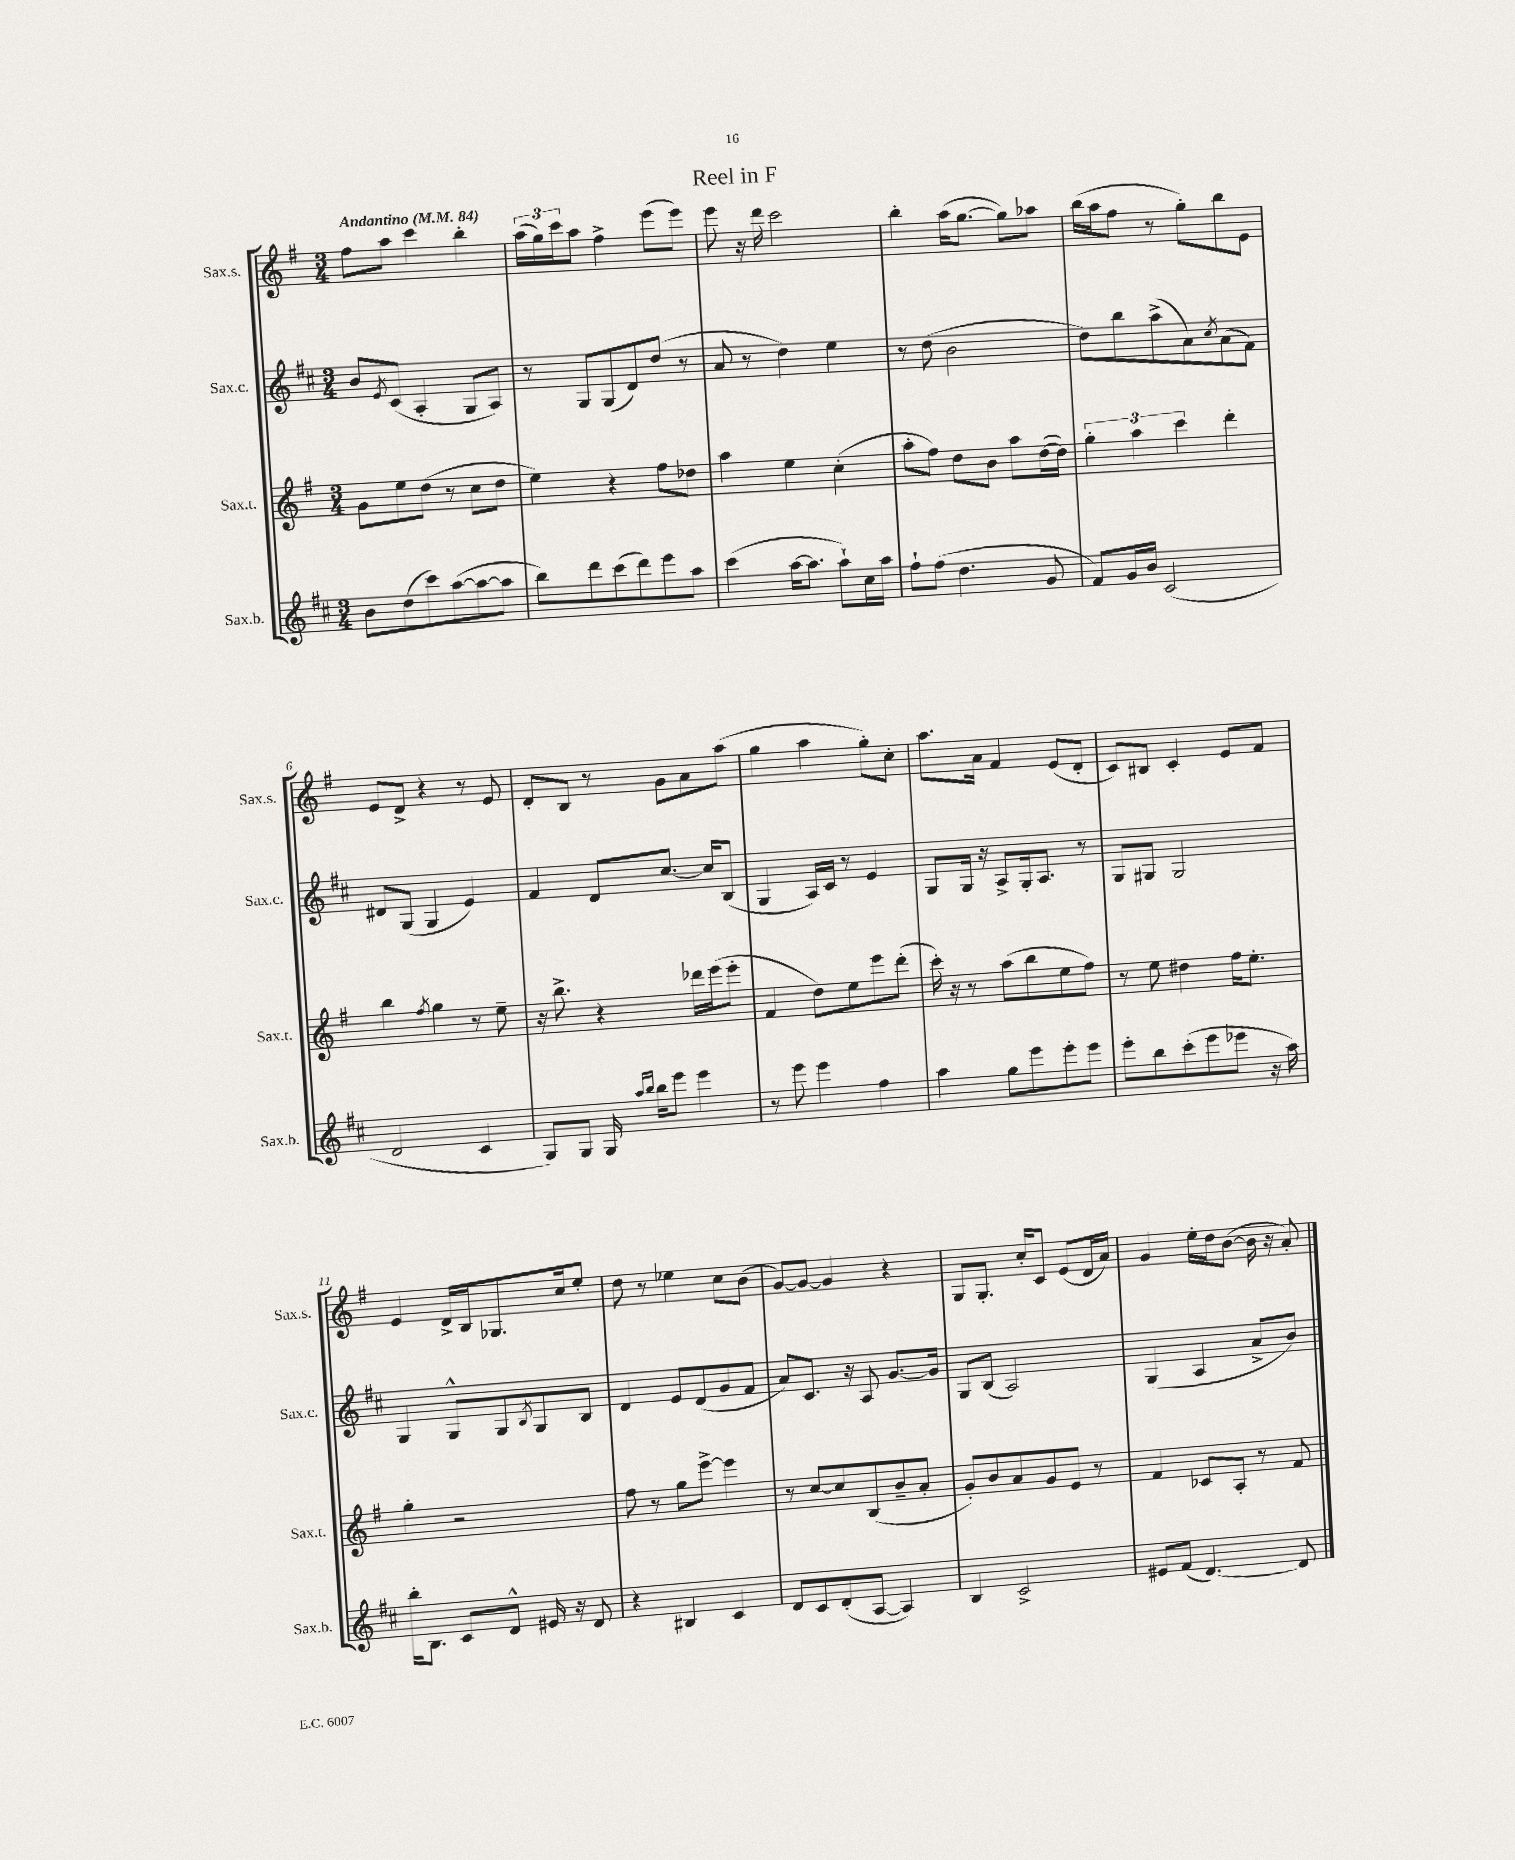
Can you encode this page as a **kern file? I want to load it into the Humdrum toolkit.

**kern	**kern	**kern	**kern
*staff4	*staff3	*staff2	*staff1
*clefG2	*clefG2	*clefG2	*clefG2
*k[f#c#]	*k[f#]	*k[f#c#]	*k[f#]
*M3/4	*M3/4	*M3/4	*M3/4
*MM84	*MM84	*MM84	*MM84
8b	8g	8b	8ff#
.	.	8qe	.
(8dd	8ee	(8c#	8aa
8ccc#)	(8dd	4A'	4ccc
([8aa	8r	.	.
8aa_	8cc	8G	4bb'
8aa]	8dd	8A)	.
=	=	=	=
8bb)	4ee)	8r	(24aa
.	.	.	24gg)
.	.	.	24ccc
8ddd	.	8G	8aa
(8ccc#	4r	(8G	4ff#^
8ddd)	.	8d)	.
8eee	8ff#	(8dd	(8eee
8aa	8dd-	8r	8eee)
=	=	=	=
(4ccc#	4aa	8a	8eee
.	.	8r	16r
.	.	.	16ddd
[16aa	4ee	4dd)	2ccc
8.aa]	.	.	.
8aa`)	(4cc'	4ee	.
16cc#	.	.	.
16aa	.	.	.
=	=	=	=
8ff#`	8aa'	8r	4bb'
(8ff#	8ff#)	(8dd	.
4.dd	8dd	2b	(16aa
.	.	.	[8.gg
.	8b	.	.
.	8aa	.	8gg])
8g	([16dd	.	8aa-
.	16dd])	.	.
=	=	=	=
8f#)	6gg'	8dd)	(16bb
.	.	.	16aa
16g	.	8bb	8ff#
.	6aa	.	.
16b	.	.	.
(2c#	.	(8aa^	8r
.	6ccc	.	.
.	.	8a)	8gg')
.	.	8qcc#	.
.	4ddd'	(8a	8bb
.	.	8f#)	8e
=	=	=	=
2d	4bb	8d#	8e
.	.	(8G	8d^
.	8qff#	.	.
.	4gg	4G	4r
4c#	8r	4e)	8r
.	8ee~	.	8e
=	=	=	=
8G)	16r	4f#	8d'
.	8.bb^	.	.
8G	.	.	8B
16G	4r	8d	8r
16qqaa	.	.	.
16qqbb	.	.	.
16bb	.	.	.
8eee	.	[8.cc#	8g
4eee	16ddd-	.	8a
.	(16eee	16cc#]	.
.	8eee'	(8B	(8aa
=	=	=	=
8r	4f#	4G	4gg
8eee	.	.	.
4eee	8dd)	16A)	4aa
.	.	16c#	.
.	8ee	8r	.
4ff#	8eee	4e	8gg')
.	(8ddd'	.	8cc'
=	=	=	=
4aa	16ccc')	8G	8.aa
.	16r	.	.
.	8r	16G	.
.	.	16r	16a
8gg	(8aa	8A^	4f#
8eee	8bb	16G'	.
.	.	8.A	.
8eee'	8ee	.	(8e
8eee	8ff#)	8r	8d'
=	=	=	=
8eee'	8r	8G	8c)
8bb	8ee	8G#	8B#
(8ccc#'	4dd#	2G#	4c'
8eee	.	.	.
8eee-	16ff#	.	8e
.	8.ee'	.	.
16r	.	.	8f#
16aa)	.	.	.
=	=	=	=
16bb'	4gg'	4G	4e
8.B	.	.	.
8c#	2r	8G^^	16d^
.	.	.	16B
8d^^	.	8G	8.G-
.	.	8qB	.
16e#	.	8G	.
16r	.	.	16cc
8d	.	8B	8ee'
=	=	=	=
4r	8ff#	4d	8dd
.	8r	.	8r
4B#	8gg	8e	4ee-
.	[8eee^	(8d	.
4c#	4eee]	8g	8cc
.	.	8f#	(8b
=	=	=	=
8d	8r	8a)	[8g)
8c#	[8cc	8.c#	8g_
(8d'	8cc]	.	4g]
.	.	16r	.
[8A	(8B	8A	.
4A])	8b~	[8.g	4r
.	8a'	.	.
.	.	16g]	.
=	=	=	=
4B	8g')	8G	8G
.	8b	(8B	8.G'
2c#^	8a	2A)	.
.	.	.	16cc'
.	8g	.	8c
.	8e	.	(8e
.	8r	.	16d
.	.	.	16a)
=	=	=	=
8e#	4f#	(4G	4g
(8f#	.	.	.
[4.d)	8c-	4A	16ee'
.	.	.	16dd
.	8A'	.	([8b
.	8r	8a^	16b]
.	.	.	16r
8d]	8f#	8b)	8a')
==	==	==	==
*-	*-	*-	*-
